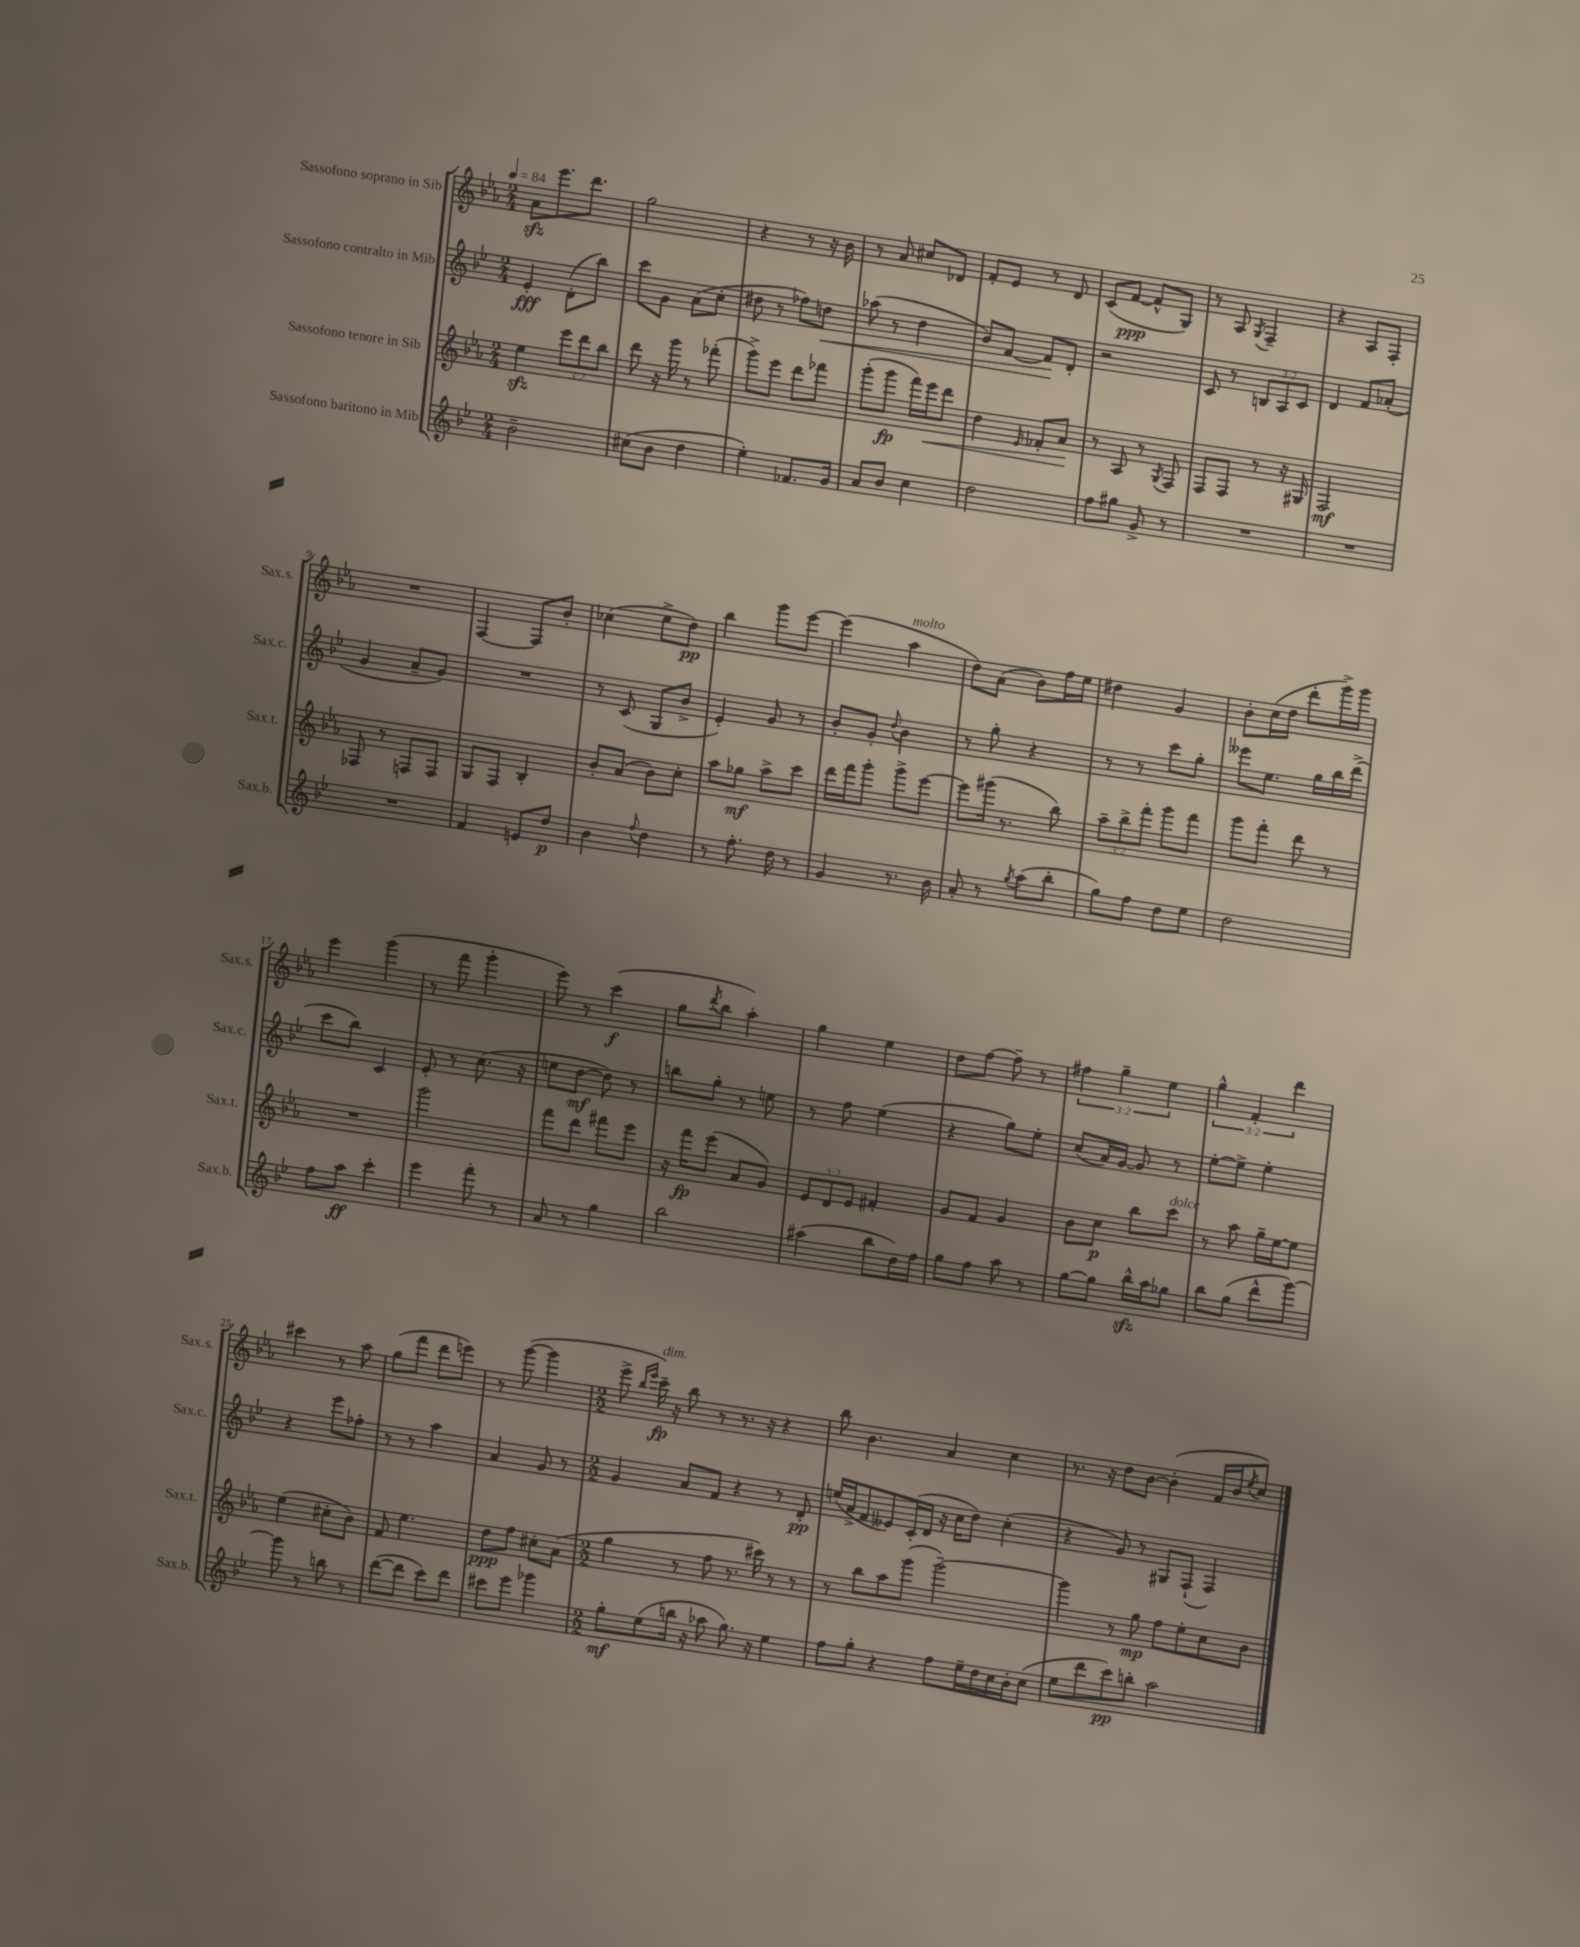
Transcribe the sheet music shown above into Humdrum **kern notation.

**kern	**kern	**kern	**kern
*staff4	*staff3	*staff2	*staff1
*clefG2	*clefG2	*clefG2	*clefG2
*k[b-e-]	*k[b-e-a-]	*k[b-e-]	*k[b-e-a-]
*M2/4	*M2/4	*M2/4	*M2/4
*MM84	*MM84	*MM84	*MM84
2b-~	4ee-	4e-'	8a-
.	.	.	8.eee-
.	12eee-	(8d'	.
.	.	.	8.ddd
.	12ddd	.	.
.	.	8bb-)	.
.	12bb-	.	.
=	=	=	=
(8cc#	8ddd	8ccc	2gg
8b-	16r	8g	.
.	16ggg	.	.
4dd	8r	(8a	.
.	(8fff-'	8cc'	.
=	=	=	=
4ee-')	8ggg^)	8dd#	4r
.	8eee-	8r	.
8.f-	8ddd	8ff-)	8r
.	8fff-	8dd	16r
16g	.	.	16b-
=	=	=	=
8a	(8ggg'	(8aa-	8r
8b-	8ggg	8r	8a-
4cc	16fff)	4dd	8cc#
.	16eee-	.	.
.	8ddd	.	8d-
=	=	=	=
2dd	4dd	8b-)	8f'
.	.	[8f	8e-
.	16qqe-	.	.
.	8f-'	8f]	8r
.	8a-	8d'	8d
=	=	=	=
8ff	8r	2r	(8c
8gg#	8A-	.	[8f
8g^	8r	.	8f^^]
.	8qG	.	.
8r	8F	.	8G)
=	=	=	=
2r	8F	8c	8r
.	8F	8r	8A-
.	.	.	8qG
.	8r	12B	4F~
.	.	12A	.
.	16r	.	.
.	.	12c	.
.	16G#	.	.
=	=	=	=
2r	2F	4d	4r
.	.	8f	8A-
.	.	(8a-'	8F'
=	=	=	=
2r	8F-	4g	2r
.	8r	.	.
.	8F	8a~	.
.	8F	8g)	.
=	=	=	=
4f	8G	2r	[4F
.	8F	.	.
8e	4B-'	.	8F]
8dd	.	.	8b-'
=	=	=	=
4b-	8b-'	8r	(4cc-
.	(8a-	(8c	.
8qqff	.	.	.
4dd	8b-)	8G	8ee-^
.	8cc'	8b-^	8dd)
=	=	=	=
8r	8aa-	4e-')	4bb-
8.ff'	8gg-	.	.
.	8aa-^	8g	8ggg
16dd	.	.	.
8r	8ccc	8r	[8eee-
=	=	=	=
4g	16ddd	8b-'	(4eee-]
.	16fff	.	.
.	8ggg'	8g'	.
.	.	8qqdd	.
8.r	8ggg^	4b-	4aa-
.	[8eee-	.	.
16b-	.	.	.
=	=	=	=
8a'	8eee-]	8r	8dd)
8r	(16ggg#	8gg'	(8a-
.	8.r	.	.
8qgg	.	.	.
(8aa	.	4r	8b-)
8bb-'	8bb-)	.	16ff
.	.	.	16ee-
=	=	=	=
8gg)	12aa-~	8r	4dd#
.	12bb-^	.	.
8ff	.	8r	.
.	12fff'	.	.
8dd	8ggg	8ccc	4g
8ee-	8fff	8gg'	.
=	=	=	=
2dd	8ggg	8eee--	8b-'
.	8fff'	8.ee-	(16cc
.	.	.	16dd
.	8ddd	.	8ddd'
.	.	16gg	.
.	8r	16bb-	16ggg^)
.	.	(16ddd^	16ggg
=	=	=	=
8ff	2r	8ccc	4eee-
8aa	.	8bb-)	.
4ccc'	.	4c	(4ggg
=	=	=	=
4eee-	2ggg	8e-'	8r
.	.	8r	8fff
8fff'	.	(8.cc	4ggg'
8r	.	.	.
.	.	16r	.
=	=	=	=
8a	8fff	8ee	8eee-)
8r	8ddd	[8dd	8r
4gg	8fff#	8dd])	(4ccc
.	8eee-	8r	.
=	=	=	=
2bb-	16r	8bb	8gg
.	16fff	.	.
.	.	.	8qddd
.	(8eee-	8gg'	8bb-
.	8a-	8r	4aa-')
.	8g)	8ee	.
=	=	=	=
(4aa#	12e-	8r	4gg
.	12d	.	.
.	.	8ff	.
.	12e-	.	.
8bb-	4f#'	(4ee-	4ee-
16dd)	.	.	.
16ff	.	.	.
=	=	=	=
8gg	8g	4r	8dd
8ff	8f	.	[8ff
8aa	4g	8gg)	8ff~]
8r	.	8ee-'	8r
=	=	=	=
[8gg	8b-	(8cc	6ff#
8gg]	8cc	16a)	.
.	.	.	6gg~
.	.	[16g	.
16bb-^^	8bb-	8g]	.
16aa	.	.	.
.	.	.	6ee-
8gg-	8ccc	8r	.
=	=	=	=
8bb-	8r	[8ee-'	6gg^^
(8gg	8aa-	8ee-^]	.
.	.	.	6f'
8ddd^^	16gg~	4ee-'	.
.	[16ee-	.	.
.	.	.	6ddd
[8ggg)	8ee-]	.	.
=	=	=	=
8ggg]	(4ee-	4r	4ccc#
8r	.	.	.
8bb	8cc#'	8eee-	8r
8r	8b-)	8ff-'	8aa-
=	=	=	=
([8ddd	8f	8r	(8gg
8ddd]	4.ee-	8r	8fff
8ccc)	.	4aa	8ddd
8ddd	.	.	8eee)
=	=	=	=
8ccc#	8dd	4a	8r
8eee-	8ff	.	([8ggg
4ggg-	8cc#'	8g	4ggg]
.	(8a-	8r	.
=	=	=	=
*M2/2	*M2/2	*M2/2	*M2/2
8gg'	4gg	4g	8eee-^
.	.	.	16qqbb-
.	.	.	16qqeee-
(8ee-	.	.	16ccc~)
.	.	.	16r
16bb	8r	8a	8bb-
16r	.	.	.
8aa-	8ff	8f	8r
8.gg)	8.r	4r	8.r
16r	16ccc#)	.	16r
4ee-	8r	8r	4r
.	8r	8d'	.
=	=	=	=
8ff	8r	(16ee	8bb-
.	.	16a^	.
8gg'	8bb-	8f	4.b-
4r	8aa-	8e--)	.
.	(8ggg	(16c'	.
.	.	16d	.
8ff	[2ggg~)	16r	4a-
.	.	16cc	.
16ee-~	.	8dd)	.
16dd	.	.	.
16cc	.	(4cc'	4cc
16b-'	.	.	.
(8cc	.	.	.
=	=	=	=
8ee-	4ggg]	4r	8.r
8ddd	.	.	.
.	.	.	16r
8ccc)	8r	8g)	8dd
8bb'	8gg	8r	[8b-
2aa	8ff	8G#	(4b-']
.	8ee-'	(8F`	.
.	8cc	4F)	16f
.	.	.	16b-
.	.	.	8qee-
.	8b-	.	8cc)
==	==	==	==
*-	*-	*-	*-
